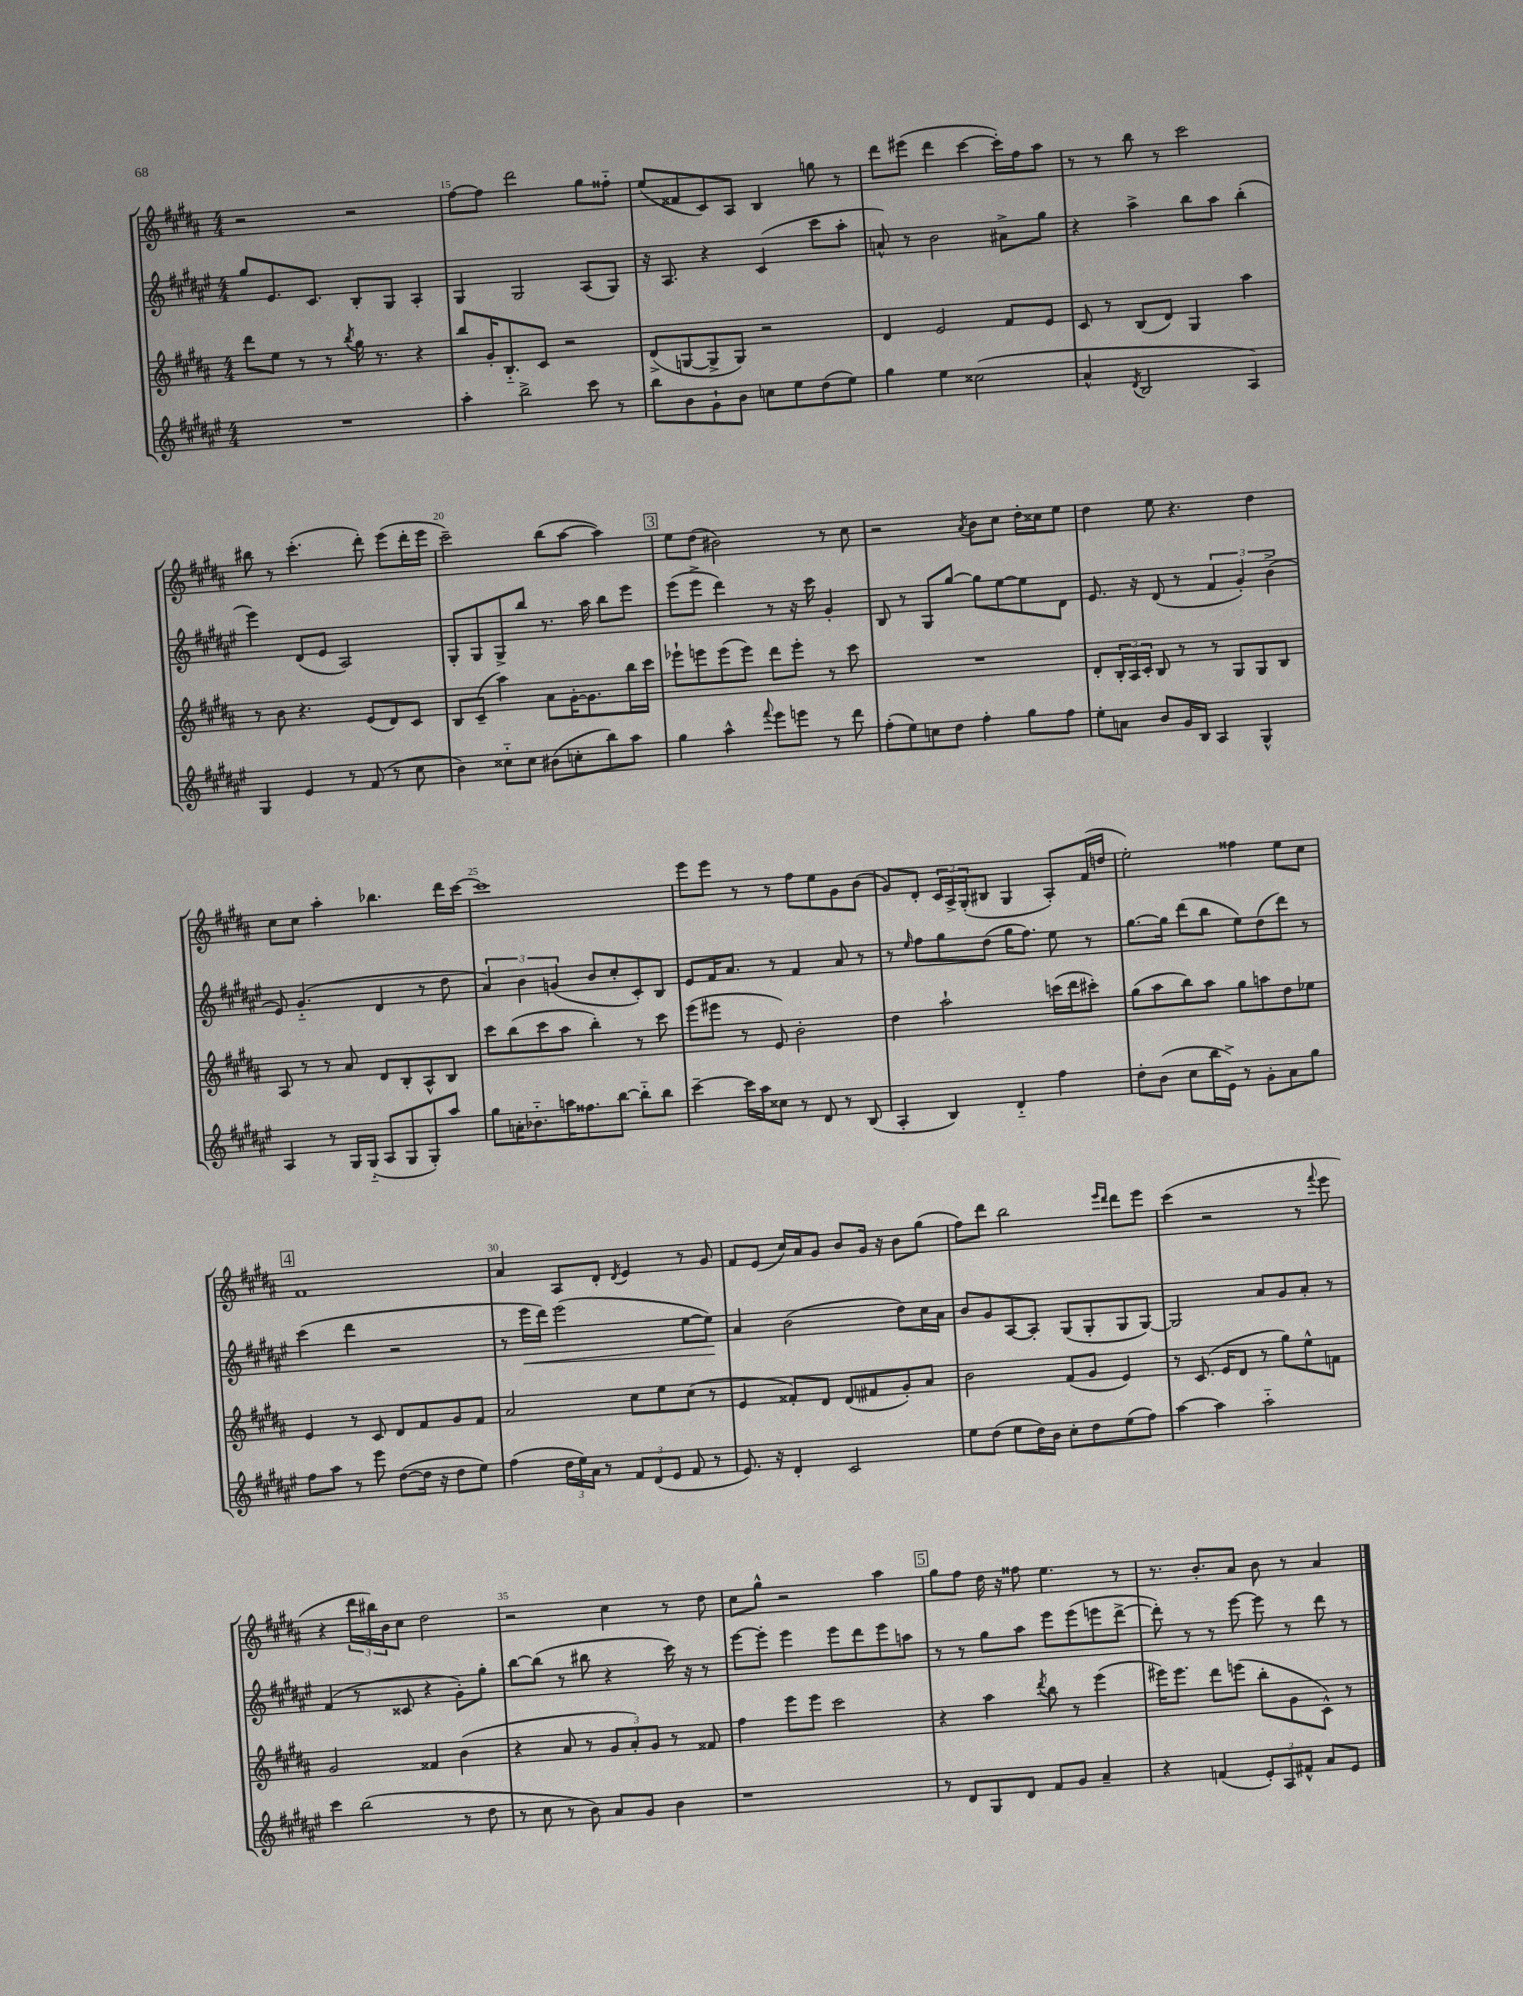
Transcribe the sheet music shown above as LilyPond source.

<<
\new StaffGroup <<
\new Staff = "s0" {
    \clef treble \key b \major \numericTimeSignature \time 4/4
    r2 r2 |
    fis''8~ fis''8 dis'''2 gis''8 fisis''8-_ |
    e''8( fisis'8 cis'8) ais8 b4 g''8 r8 |
    dis'''8 eis'''8( dis'''4 cis'''4~ cis'''16-.) fis''16 ais''8 |
    r8 r8 b''8 r8 cis'''2 |
    bis''8 r8 cis'''4.-.( dis'''8-.) e'''8( dis'''16-. e'''16 |
    cis'''2--) b''8( ais''8~ ais''4) |
    \mark \markup { \box "3" } e''8 dis''8( bis'2) r8 cis''8 |
    r2 \acciaccatura { ais'8 } b'8 cis''8 dis''16-. cisis''16 e''8 |
    dis''4 e''8 r4. dis''4 |
    cis''8 cis''8 ais''4-. bes''4. dis'''16 cis'''16~ |
    cis'''1 |
    e'''8 e'''8 r8 r8 fis''8 e''8 gis'8 b'8( |
    gis'8) dis'8-. \tuplet 3/2 { cis'16 ais16-> gis16-.( } bis8 gis4 ais8-.) fis'16( d''16 |
    e''2-.) fisis''4 e''8 cis''8 |
    \mark \markup { \box "4" } fis'1 |
    ais'4 ais8 dis'8-. \acciaccatura { dis'8 } e'4 r8 gis'8 |
    fis'8 e'8( cis''16) ais'16 gis'8 b'8 gis'16 r16 b'8 gis''8( |
    fis''8) dis'''8 b''2 \grace { e'''16 dis'''16 } dis'''8 e'''8 |
    cis'''4( r2 r8 \appoggiatura { fis'''8 } e'''8 |
    r4 \tuplet 3/2 { dis'''16 bis''16) b'16 } cis''8 dis''2 |
    r2 cis''4 r8 dis''8 |
    cis''8 gis''8-^ r2 ais''4 |
    \mark \markup { \box "5" } gis''8 fis''8 dis''16 r16 fisis''8 e''4. r8 |
    r8. b'8.-. ais'8 b'8 r8 ais'4 \bar "|." |
}
\new Staff = "s1" {
    \clef treble \key fis \major \numericTimeSignature \time 4/4
    gis''8 eis'8. cis'8. b8-. gis8 ais4-. |
    gis4 gis2 ais8( gis8) |
    r16 ais8. r4 cis'4( cis'''8 ais''8-. |
    a'8-^) r8 b'2 ais'8-> gis''8 |
    r4 ais''4-> b''8 ais''8 b''4-.( |
    eis'''4) dis'8( eis'8 ais2) |
    gis8-. gis8 gis8-> b''8 r8. ais''16 b''8 eis'''8 |
    \mark \markup { \box "3" } eis'''8( eis'''8-> dis'''4) r8 r16 cis'''16 gis'4-. |
    b8 r8 gis8 gis''8~ gis''8 eis''8~ eis''8 dis'8 |
    eis'8. r16 dis'8( r8 \tuplet 3/2 { fis'4 gis'4-.) b'4->( } |
    eis'8) gis'4.-_( dis'4 r8 dis''8 |
    \tuplet 3/2 { ais'4) b'4 g'4( } b'8 cis''8-. cis'8-.) b8 |
    eis'8 fis'16 ais'8. r8 fis'4 ais'8 r8 |
    r8 \grace { eis''16 } fis''8 gis''8 dis''8( gis''16 fis''8.) eis''8 r8 |
    gis''8.~ gis''16 dis'''8( b''8 eis''8) dis''8( dis'''8) r8 |
    \mark \markup { \box "4" } cis'''4( dis'''4 r2 |
    r8 eis'''16\< dis'''16) eis'''2( eis''8~ eis''8\!) |
    ais'4 b'2( dis''8) cis''16 ais'16 |
    b'8 gis'8 ais8~ ais8-. gis8( gis8-. gis8 gis8~) |
    gis2 ais'8 gis'8 ais'8-. r8 |
    fis'4( r8 cisis'8 r4 gis'8-.) gis''8-. |
    b''8~ b''8( r8 bis''8 r4 cis'''16) r16 r8 |
    eis'''8~ eis'''8-. eis'''4 eis'''8 dis'''8 eis'''8 a''8 |
    \mark \markup { \box "5" } r8 r8 gis''8 ais''8 eis'''8 eis'''8( e'''8 dis'''8~-> |
    dis'''8-.) r8 r8 eis'''8~ eis'''8 r8 dis'''8 r8 \bar "|." |
}
\new Staff = "s2" {
    \clef treble \key b \major \numericTimeSignature \time 4/4
    dis'''8 e''8 r8 r8 \acciaccatura { b''8 } gis''16 r8. r4 |
    b''8 gis'16-. b8.-_ cis'8 r2 |
    dis'8->( g8~ g8-> g8) r2 |
    dis'4 e'2 fis'8 e'8 |
    cis'8 r8 b8( dis'8) gis4 ais''4 |
    r8 b'8 r4. e'8( dis'8) cis'8 |
    b8 cis'8--( ais''4) ais'8 gis'16~-. gis'8. b''16 cis'''16 |
    \mark \markup { \box "3" } ees'''8-! e'''8 e'''8( e'''8) dis'''8 e'''8-. r8 cis'''8 |
    R1 |
    dis'8-. \tuplet 3/2 { b16-. ais16 cis'16-. } b8 r8 r8 gis8 gis8 b8 |
    ais8 r8 r8 ais'8 dis'8 b8-. ais8-^ b8 |
    cis'''8 b''8( cis'''8 ais''8 b''4-.) r8 cis'''8 |
    e'''8( eis'''8 r8 e'8) b'2-. |
    dis''4 ais''2-! c'''16( dis'''16 cis'''8-.) |
    gis''8( ais''8 b''8) ais''8 gis''8 a''8 dis''8 ees''8 |
    \mark \markup { \box "4" } e'4 r8 cis'8 dis'8 fis'8 gis'8 fis'8 |
    ais'2 cis''8 e''8 cis''8( r8 |
    e'4 fisis'8-.) dis'8 dis'8( fis'8 gis'8-.) ais'8 |
    b'2 fis'8( gis'8 e'4) |
    r8 cis'8.( e'16 dis'8 r8 gis''8) e''8-^ f'8 |
    gis'2 fisis'4 b'4( |
    r4 ais'8 r8 \tuplet 3/2 { gis'8 ais'8-.) gis'8 } r8 fisis'8 |
    fis''4 e'''8 e'''8 cis'''2 |
    \mark \markup { \box "5" } r4 ais''4 \acciaccatura { dis'''8 } b''8 r8 e'''4( |
    eis'''16) eis'''8. dis'''8 e'''8( b''8-. gis'8 cis'8-^) r8 \bar "|." |
}
\new Staff = "s3" {
    \clef treble \key fis \major \numericTimeSignature \time 4/4
    R1 |
    ais''4-. b''2-> cis'''8 r8 |
    b''8 b'8 gis'8-! b'8 c''8 eis''8 dis''8( eis''8) |
    gis''4 eis''4 cisis''2( |
    ais'4-^ \acciaccatura { dis'8 } b2 ais4) |
    gis4 eis'4 r8 fis'8( r8 cis''8 |
    b'4) cisis''8-_ cisis''8 bis'8( c''8-. b''8) ais''8 |
    \mark \markup { \box "3" } gis''4 ais''4-^ \appoggiatura { fis'''8 } eis'''8 e'''8 r8 dis'''8 |
    fis''8-.( eis''8) c''8 dis''8 fis''4-. gis''8 fis''8 |
    eis''8-. a'8 b'8 gis'16 b16 ais4 gis4-^ |
    ais4 r8 gis16 gis16-_( ais8 gis8 gis8-.) ais''8 |
    gis''8 a'16-. bes'8.-_ a''16 fisis''8. b''8~ b''8-_ b''8 |
    cis'''4~-- cis'''16 ais''16 cisis''8 r8 dis'8 r8 b8( |
    ais4-. b4) dis'4-_ fis''4 |
    dis''8-. b'8( cis''8 b''16 eis'16->) r8 gis'8-. ais'8 gis''8 |
    \mark \markup { \box "4" } fis''8 ais''8 r8 eis'''8 dis''8~( dis''16 r16 dis''8 eis''8) |
    fis''4( \tuplet 3/2 { dis''16 eis''16) ais'16 } r8 \tuplet 3/2 { fis'8 dis'8( eis'8 } fis'8 r8 |
    eis'8.) r16 dis'4-. cis'2 |
    eis''8 dis''8( eis''8 dis''16) b'16 cis''8-. dis''8 eis''8( fis''8) |
    ais''4~ ais''4 ais''2-_ |
    cis'''4 b''2( r8 dis''8 |
    r8 cis''8 r8 b'8) ais'8 gis'8 b'4 |
    r1 |
    \mark \markup { \box "5" } r8 dis'8 gis8 dis'8 fis'8 gis'8 ais'4-- |
    r4 f'4( \tuplet 3/2 { eis'8-.) ais8 fis'8-^ } ais'8 eis'8 \bar "|." |
}
>>
>>
\layout { \context { \Score currentBarNumber = #14 \override BarNumber.break-visibility = ##(#f #t #t) barNumberVisibility = #(every-nth-bar-number-visible 5) } }
